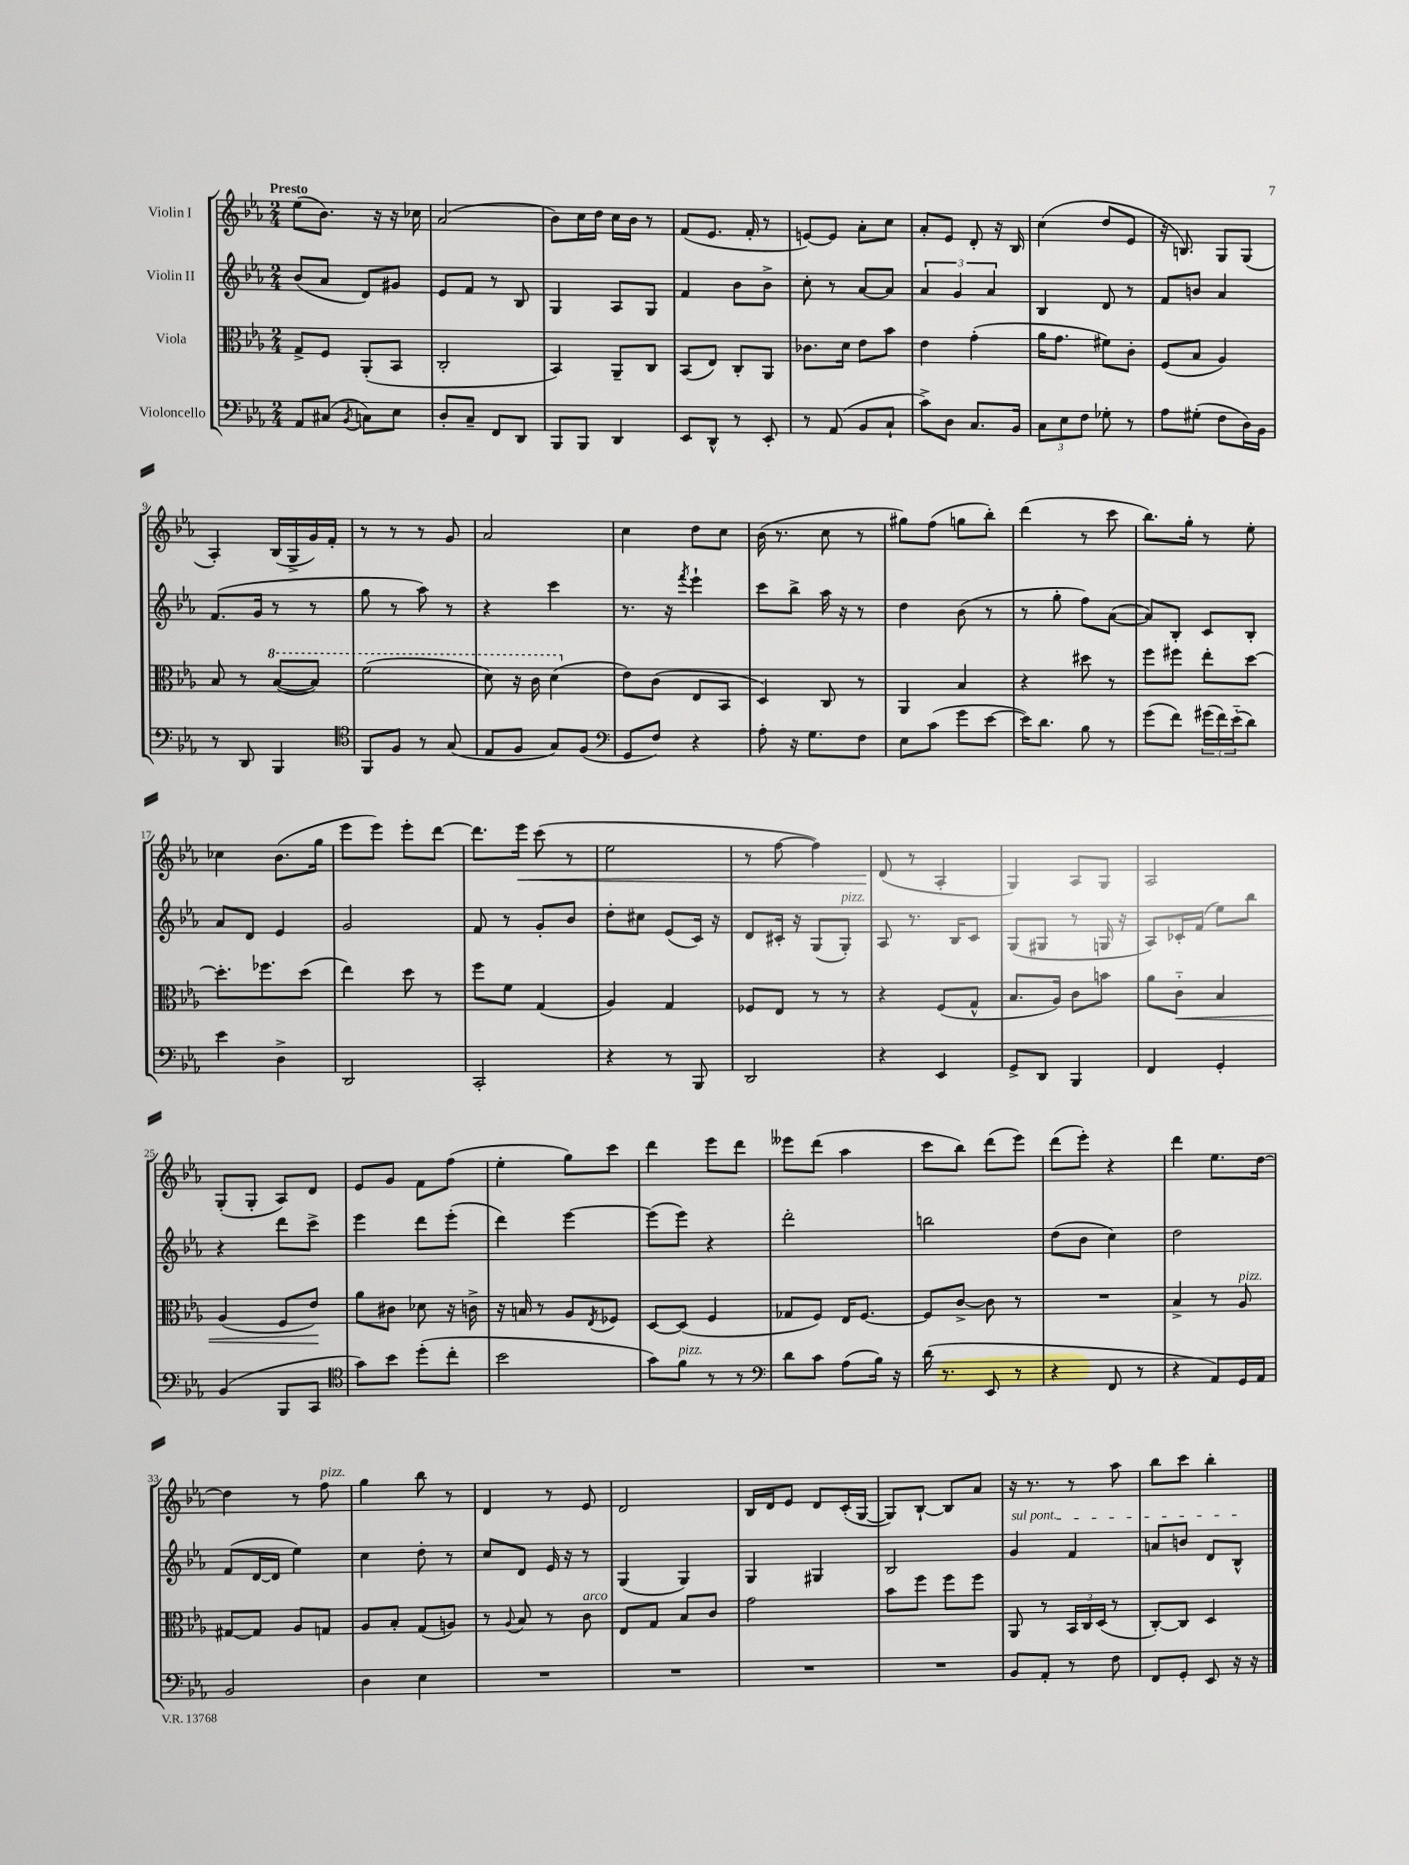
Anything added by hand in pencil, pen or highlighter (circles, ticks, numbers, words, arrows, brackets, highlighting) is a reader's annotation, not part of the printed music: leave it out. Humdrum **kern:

**kern	**kern	**kern	**kern
*staff4	*staff3	*staff2	*staff1
*clefF4	*clefC3	*clefG2	*clefG2
*k[b-e-a-]	*k[b-e-a-]	*k[b-e-a-]	*k[b-e-a-]
*M2/4	*M2/4	*M2/4	*M2/4
8AA-	8G^	(8b-	(8ee-
(8C#	8F	8a-	8.b-)
8qBB-	.	.	.
8C)	(8AA-'	8d)	.
.	.	.	16r
8E-	8BB-	8g#	16r
.	.	.	16cc-
=	=	=	=
8D'	2C'	8e-	(2a-
8C~	.	8f	.
8FF	.	8r	.
8DD	.	8B-	.
=	=	=	=
8BBB-	4BB-)	4G	8b-)
8BBB-	.	.	16cc
.	.	.	16dd
4DD	8AA-~	8A-	16cc
.	.	.	16b-
.	8C	8G	8r
=	=	=	=
8EE-	(8BB-	4f	(8f
8DD^^	8E-)	.	8.e-
8r	8C'	8b-	.
.	.	.	16f'
8EE-'	8AA-	8b-^	8r
=	=	=	=
8r	8.c-	8cc'	[8e)
(8AA-	.	8r	8e]
.	16d	.	.
8BB-	8e-	[8a-	8a-'
8C`	8b-	8a-]	8cc
=	=	=	=
8c^)	4e-	6a-	8a-'
8D	.	.	8e-
.	.	6g	.
8.C	(4g'	.	8d'
.	.	6a-	.
.	.	.	16r
16BB-	.	.	16B-
=	=	=	=
12C	16a-	4B-	(4cc
.	8.g	.	.
12E-	.	.	.
12F	.	.	.
8G-'	8f#)	8d	8dd
8r	8c'	8r	8e-
=	=	=	=
8A-	(8F	8f	16r
.	.	.	8.B)
(8G#'	8B-	8b	.
8F	4A-)	4a-	8G
16D)	.	.	(8G
16BB-	.	.	.
=	=	=	=
8r	8B-	(8.f	4A-')
8DD	8r	.	.
.	.	16g	.
4BBB-	([8b-	8r	(16B-
.	.	.	16G^
.	8b-])	8r	16g)
.	.	.	16f'
=	=	=	=
*clefC4	*	*	*
8FF	(2ff	8gg	8r
8F	.	8r	8r
8r	.	8aa-)	8r
(8G	.	8r	8g
=	=	=	=
8E-	8dd)	4r	2a-
8F	16r	.	.
.	16cc	.	.
8G)	(4dd	4ccc	.
(8F	.	.	.
=	=	=	=
*clefF4	*	*	*
8GG	8e-)	8.r	4cc
8F)	(8c	.	.
.	.	16r	.
.	.	8qfff	.
4r	8E-	4eee-`	8dd
.	8BB-	.	8cc
=	=	=	=
8A-'	4D)	8ccc	(16b-
.	.	.	8.r
16r	.	8bb-^	.
8.G	.	.	.
.	8C	16aa-	8cc
.	.	16r	.
8F	8r	8r	8r
=	=	=	=
8E-	4AA-	4dd	8gg#)
(8c	.	.	(8ff
8g	4B-	(8b-	8gg
[8e-	.	8r	8bb-')
=	=	=	=
16e-])	4r	8r	(4ddd
8.d	.	.	.
.	.	8gg'	.
8B-	8dd#	8ff)	8r
8r	8r	([8a-	8ccc
=	=	=	=
(8g	8ff	8a-])	8.bb-)
8f)	8ff#	8B-'	.
.	.	.	16gg'
(24g#	8ee-'	8c	8r
24f)	.	.	.
(24e-'~	.	.	.
8d)	[8dd	8B-'	8ee-'
=	=	=	=
4e-	8.dd']	8a-	4cc-
.	.	8d	.
.	8.ff-	.	.
4D^	.	4e-	(8.b-
.	(8dd	.	.
.	.	.	16gg
=	=	=	=
2DD	4ee-)	2g	8eee-
.	.	.	8eee-)
.	8dd	.	8eee-'
.	8r	.	[8ddd
=	=	=	=
2CC'	8ff	8f	8.ddd]
.	8f	8r	.
.	.	.	16eee-
.	(4G	8g'	(8ccc
.	.	8b-	8r
=	=	=	=
4r	4A-)	8dd'	2ee-
.	.	8cc#	.
8r	4G	(8e-	.
8BBB-	.	16c)	.
.	.	16r	.
=	=	=	=
2DD	8F-	8d	8r
.	8E-	16c#'	[8ff
.	.	16r	.
.	8r	(8G	4ff])
.	8r	8G')	.
=	=	=	=
4r	4r	8A-	(8d
.	.	8.r	8r
4EE-	(8F	.	4A-'
.	.	16B-	.
.	8G^^	8c	.
=	=	=	=
8GG^	8.B-	(8G	4G)
8DD	.	8G#	.
.	16A-)	.	.
4BBB-	8c	8r	8A-
.	8b	16G	8G
.	.	16r	.
=	=	=	=
4FF	8a-	8A-)	2A-
.	8c'~	16c-'	.
.	.	(16f	.
4GG'	4B-	8ee-)	.
.	.	8bb-	.
=	=	=	=
(4BB-	(4A-	4r	(8G'
.	.	.	8G'
8BBB-	8F	8ddd	8A-)
8CC	8e-)	8ccc^	8d
=	=	=	=
*clefC4	*	*	*
8g)	8a-	4eee-	8e-
8b-	8c#	.	8g
(8dd'	8d-	8ddd	8f
8cc'	16r	(8eee-'	(8ff
.	16c^	.	.
=	=	=	=
2b-	16r	4ddd)	4ee-'
.	16B	.	.
.	8r	.	.
.	8A-	[4eee-	8gg)
.	8qE-	.	.
.	8F-	.	8ccc
=	=	=	=
8g)	[8D	(8eee-]	4ddd
8f	(8D]	8eee-)	.
8r	4F	4r	8eee-
8r	.	.	8ddd
=	=	=	=
*clefF4	*	*	*
8d	8G-	2ddd'	8eee--
8c	8F)	.	(8ddd
(8A-	16E-	.	4aa-
.	[8.F	.	.
16B-)	.	.	.
16r	.	.	.
=	=	=	=
(16d	8F]	2bb	8ccc
8.r	.	.	.
.	[8c^	.	8bb-)
8EE-	8c]	.	(8ddd
8r	8r	.	8eee-)
=	=	=	=
4r	2r	(8dd	(8ddd
.	.	8b-	8eee-')
8FF	.	4cc)	4r
8r	.	.	.
=	=	=	=
4r	4B-^	2dd	4ddd
8AA-)	8r	.	8.ee-
16GG	8A-	.	.
16AA-	.	.	[16dd
=	=	=	=
2BB-	[8G#	(8f	4dd]
.	8G#]	[16d	.
.	.	16d]	.
.	8A-	4ee-)	8r
.	8G	.	8ff
=	=	=	=
4D	8A-	4cc	4gg
.	8B-'	.	.
4E-	(8G	8dd'	8bb-
.	8A)	8r	8r
=	=	=	=
2r	8r	8cc	4d
.	8qqA-	.	.
.	8B-	8d	.
.	8r	16e-	8r
.	.	16r	.
.	8c	8r	8e-
=	=	=	=
2r	8E-	(4G	2d
.	8G	.	.
.	8B-	4G)	.
.	8c	.	.
=	=	=	=
2r	2g	4G	16B-
.	.	.	16d
.	.	.	8e-
.	.	4G#	8d
.	.	.	(16c'
.	.	.	[16G
=	=	=	=
2r	8b-	2B-	8G])
.	8ff	.	[8B-`
.	8ff	.	8B-]
.	8ff	.	8a-
=	=	=	=
8BB-	8AA-	4g	16r
.	.	.	8.r
8AA-'	8r	.	.
8r	24BB-	4f	8r
.	24C	.	.
.	(24D	.	.
8F	8r	.	8aa-
=	=	=	=
8FF	[8C')	8a	8bb-
8GG'	8C]	8b	8ccc
8EE-	4D	8d	4bb-'
16r	.	8B-^^	.
16r	.	.	.
==	==	==	==
*-	*-	*-	*-
